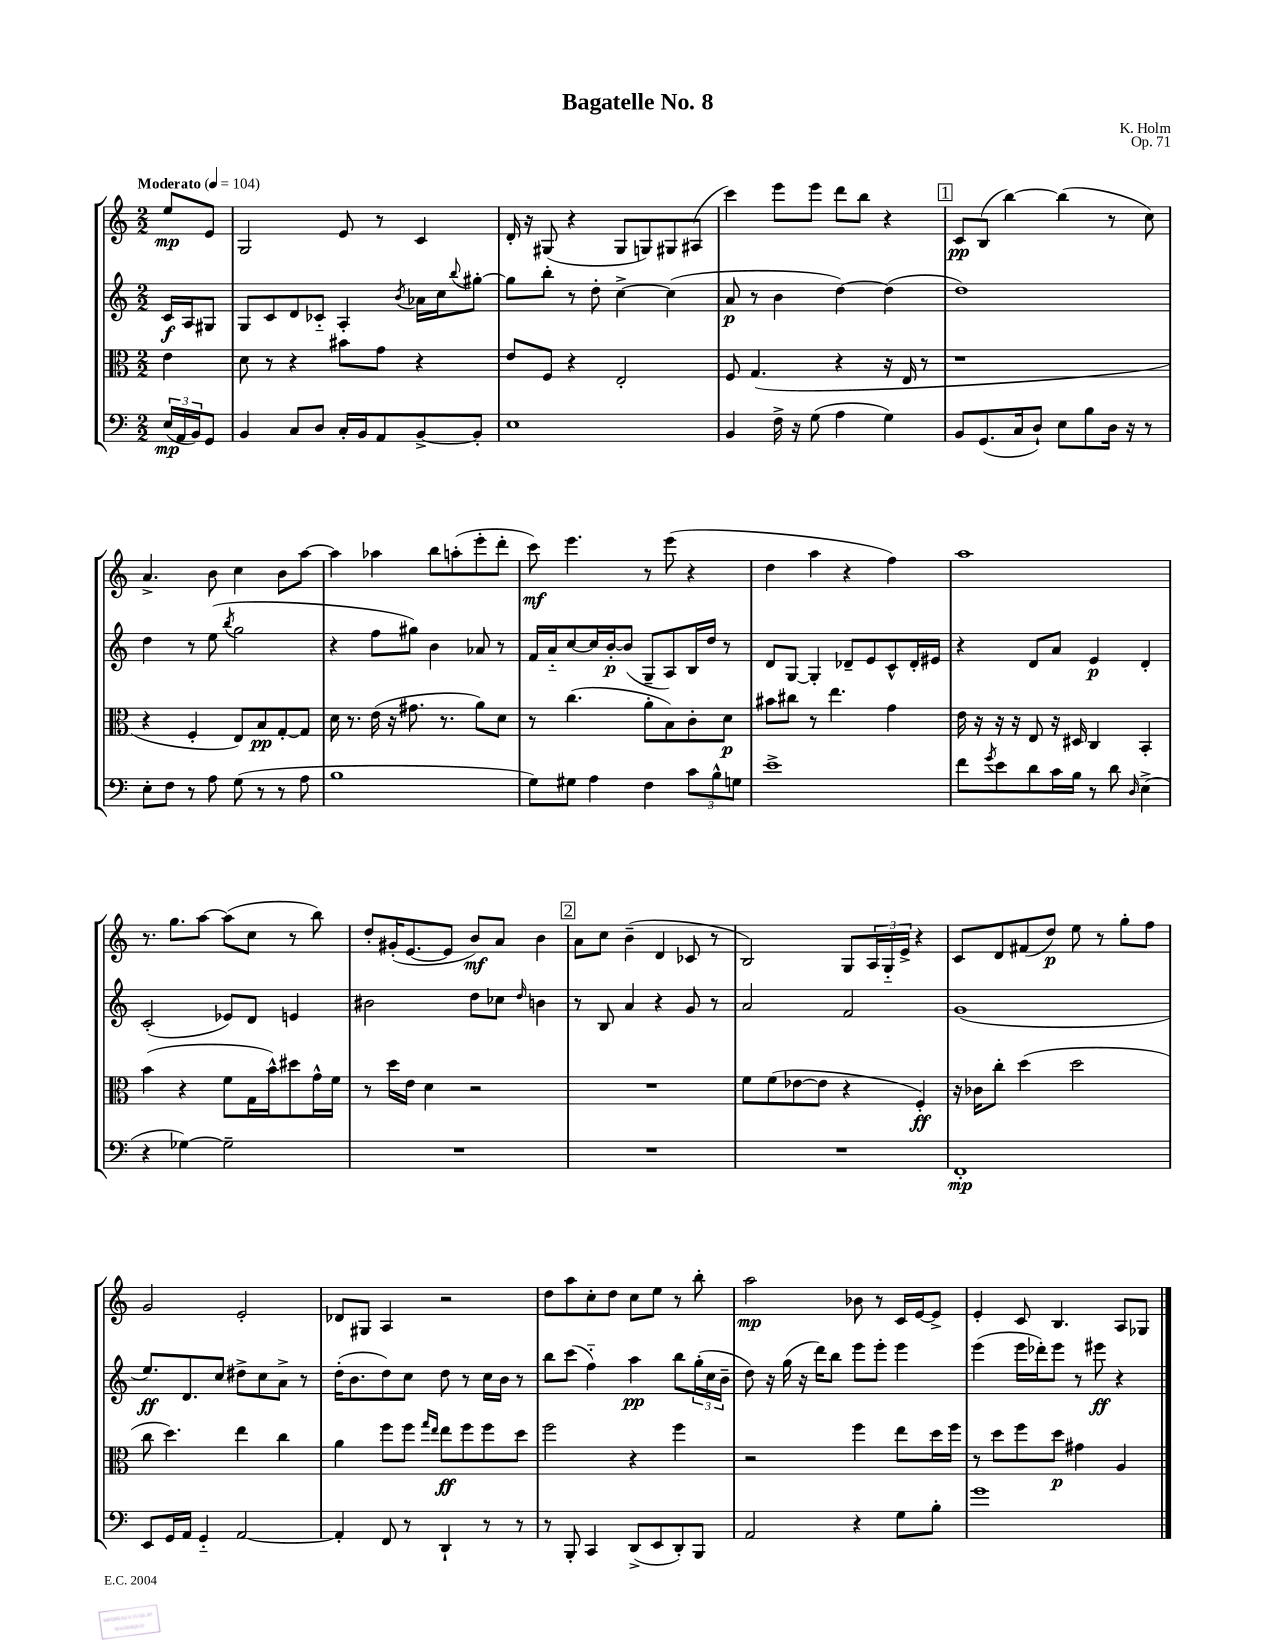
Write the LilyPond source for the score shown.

\header { title = "Bagatelle No. 8" composer = "K. Holm" opus = "Op. 71" }
<<
\new StaffGroup <<
\new Staff = "s0" {
    \clef treble \key c \major \numericTimeSignature \time 2/2 \partial 4 \tempo "Moderato" 4 = 104
    e''8\mp e'8 |
    g2 e'8 r8 c'4 |
    d'16-. r16 gis8( r4 gis8 g8) gis8 ais8( |
    c'''4) e'''8 e'''8 d'''8 b''8 r4 |
    \mark \markup { \box "1" } c'8\pp b8( b''4~) b''4( r8 c''8) |
    a'4.-> b'8 c''4 b'8 a''8~ |
    a''4 aes''4 b''8 a''8-.( e'''8-. d'''8-. |
    c'''8\mf) e'''4. r8 e'''8( r4 |
    d''4 a''4 r4 f''4) |
    a''1 |
    r8. g''8. a''8~ a''8( c''8 r8 b''8) |
    d''8-. gis'16-.( e'8.~ e'8 b'8\mf) a'8 b'4 |
    \mark \markup { \box "2" } a'8 c''8 b'4--( d'4 ces'8 r8 |
    b2) g8 \tuplet 3/2 { a16 g16-_ e'16-> } r4 |
    c'8 d'8 fis'8( d''8\p) e''8 r8 g''8-. f''8 |
    g'2 e'2-. |
    des'8 gis8 a4 r2 |
    d''8 a''8 c''8-. d''8 c''8 e''8 r8 b''8-. |
    a''2\mp bes'8 r8 c'16 e'16~ e'8-> |
    e'4-. c'8 b4. a8 ges8 \bar "|." |
}
\new Staff = "s1" {
    \clef treble \key c \major \numericTimeSignature \time 2/2 \partial 4
    c'16\f a16 gis8 |
    g8 c'8 d'8 ces'8-_ a4-. \acciaccatura { b'8 } aes'16 c''16 \appoggiatura { b''8 } gis''8~-. |
    gis''8 b''8-. r8 d''8-. c''4~-> c''4( |
    a'8\p r8 b'4 d''4~) d''4( |
    \mark \markup { \box "1" } d''1) |
    d''4 r8 e''8( \acciaccatura { b''8 } g''2 |
    r4 f''8 gis''8) b'4 aes'8 r8 |
    f'16 a'16-_ c''8~ c''16 b'16~-.\p b'8( g8-- a8) b16 d''16 r8 |
    d'8 g8~ g4-. des'8-- e'8 c'8-^ des'16-. eis'16 |
    r4 d'8 a'8 e'4\p d'4-. |
    c'2-.( ees'8) d'8 e'4 |
    bis'2 d''8 ces''8 \grace { d''16 } b'4 |
    \mark \markup { \box "2" } r8 b8 a'4 r4 g'8 r8 |
    a'2 f'2 |
    g'1( |
    e''8.\ff) d'8. c''8 dis''8-> c''8 a'8-> r8 |
    d''16-.( b'8. d''8) c''8 d''8 r8 c''16 b'16 r8 |
    b''8 c'''8( f''4-_) a''4\pp b''8 \tuplet 3/2 { g''16-.( c''16 b'16-- } |
    d''8) r16 g''16( r16 d'''16) b''8 e'''8 e'''8-. e'''4 |
    e'''4( e'''16 des'''16-.) e'''8 r8 eis'''8\ff r4 \bar "|." |
}
\new Staff = "s2" {
    \clef alto \key c \major \numericTimeSignature \time 2/2 \partial 4
    e'4 |
    d'8 r8 r4 bis'8 g'8 r4 |
    e'8 f8 r4 e2-. |
    f8 g4.( r4 r16 e16 r8 |
    \mark \markup { \box "1" } r1 |
    r4 f4-. e8) b8\pp g8~-. g8 |
    d'16 r8. e'16( r16 gis'8. r8. a'8) d'8 |
    r8 c''4.( a'8-. b8) c'8-. d'8\p |
    bis'8 cis''8 r8 e''4. g'4 |
    e'16 r16 r16 r16 e8 r16 dis16 c4 b,4-. |
    b'4( r4 f'8 g16 b'16-^) dis''8 g'16-^ f'16 |
    r8 d''16 e'16 d'4 r2 |
    \mark \markup { \box "2" } R1 |
    f'8 f'8( ees'8~ ees'8 r4 f4-.\ff) |
    r16 ces'16 c''8-. d''4( d''2 |
    c''8 d''4.) e''4 c''4 |
    a'4 f''8 f''8 \grace { g''16 e''16 } e''8\ff f''8 f''8 d''8 |
    f''2 r4 f''4 |
    r2 f''4 e''8 d''16 f''16 |
    r8 d''8 f''8 d''8\p gis'4 a4 \bar "|." |
}
\new Staff = "s3" {
    \clef bass \key c \major \numericTimeSignature \time 2/2 \partial 4
    \tuplet 3/2 { e16\mp( a,16 b,16) } g,8 |
    b,4 c8 d8 c16-. b,16 a,8 b,8~-> b,8-. |
    e1 |
    b,4 f16-> r16 g8( a4 g4) |
    \mark \markup { \box "1" } b,8 g,8.( c16 d8-!) e8 b8 d16 r16 r8 |
    e8-. f8 r8 a8 g8( r8 r8 a8 |
    b1 |
    g8) gis8 a4 f4 \tuplet 3/2 { c'8 b8-^ g8 } |
    e'1-> |
    f'8 \acciaccatura { g'8 } e'8 d'8 c'16 b16 r8 d'8 \grace { d16 } e4->( |
    r4 ges4~) ges2-- |
    R1 |
    \mark \markup { \box "2" } R1 |
    R1 |
    f,1-.\mp |
    e,8 g,16 a,16 g,4-_ a,2~ |
    a,4-. f,8 r8 d,4-! r8 r8 |
    r8 b,,8-. c,4 d,8->( e,8 d,8-.) b,,8 |
    a,2 r4 g8 b8-. |
    g'1 \bar "|." |
}
>>
>>
\layout { \context { \Score \remove "Bar_number_engraver" } }
